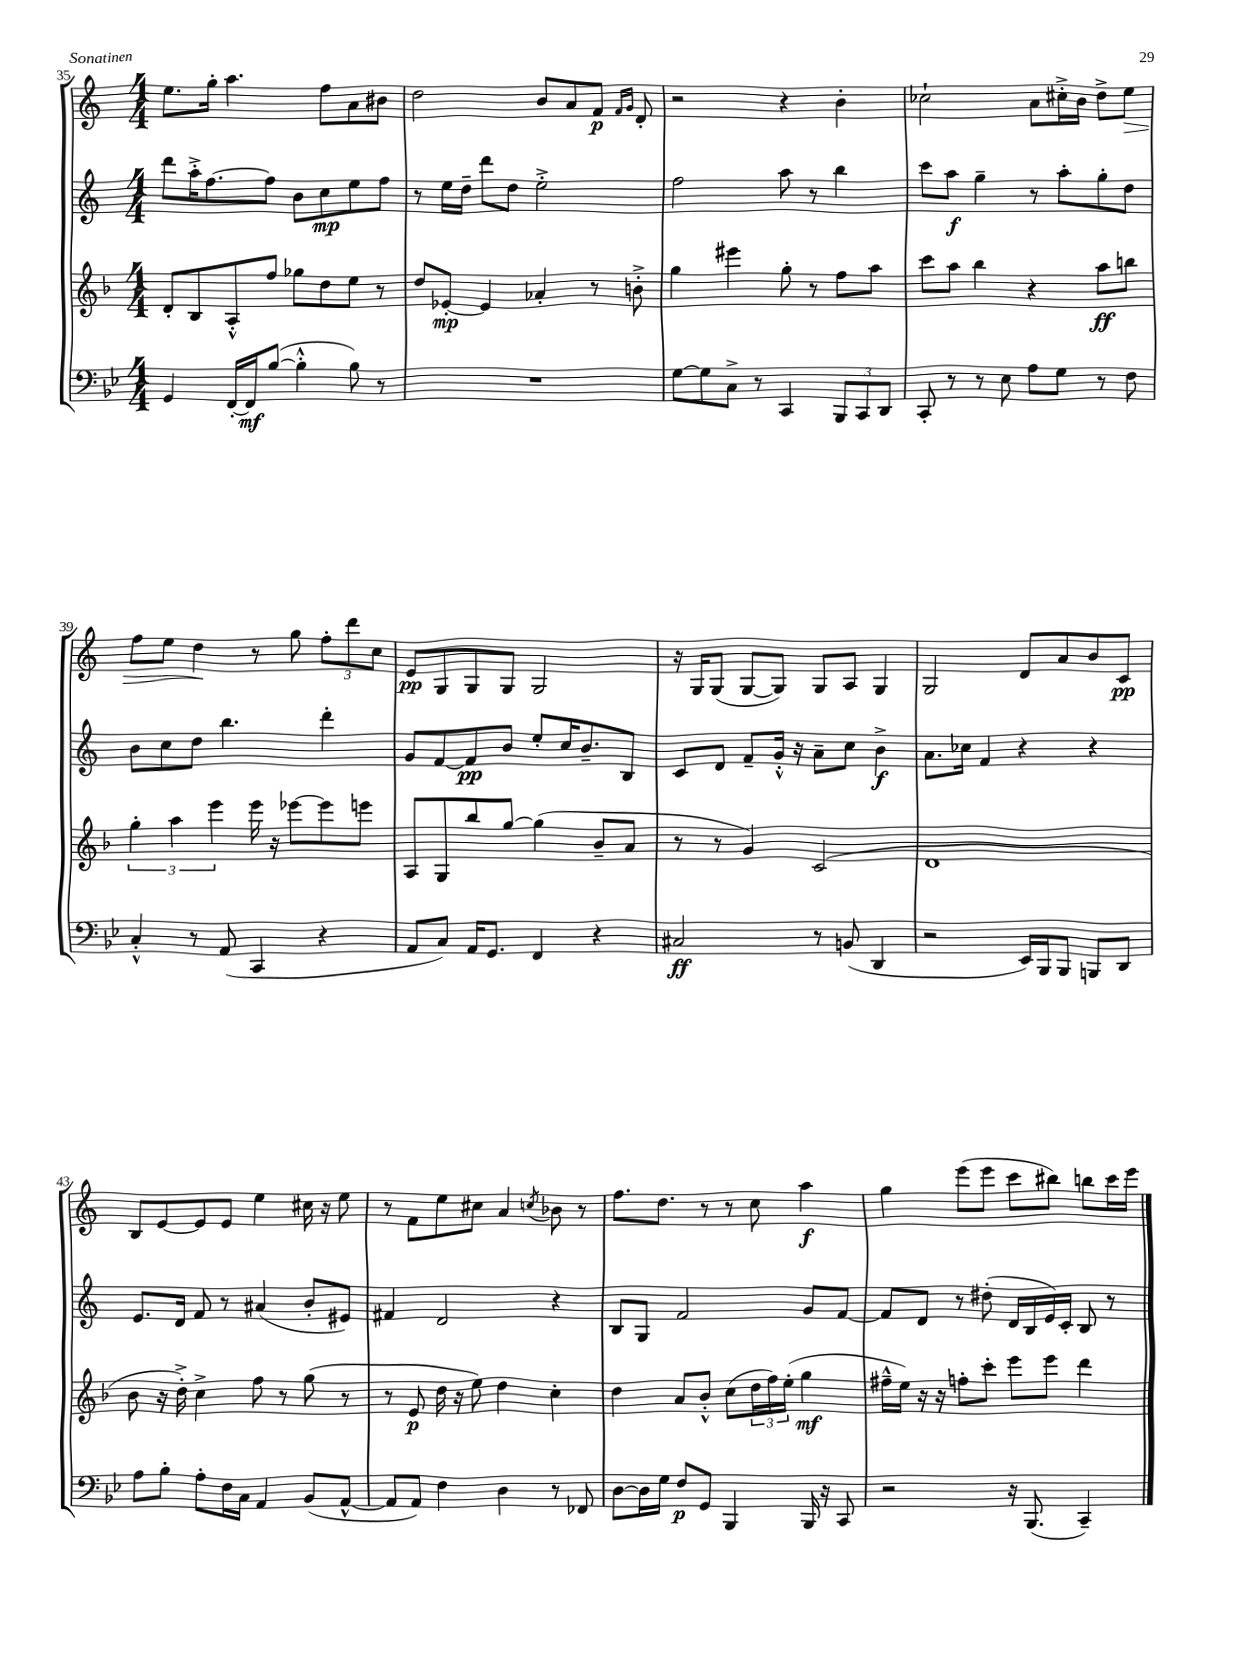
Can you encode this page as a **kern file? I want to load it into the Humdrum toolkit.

**kern	**kern	**kern	**kern
*staff4	*staff3	*staff2	*staff1
*clefF4	*clefG2	*clefG2	*clefG2
*k[b-e-]	*k[b-]	*k[]	*k[]
*M4/4	*M4/4	*M4/4	*M4/4
4GG/	8d'/L	8ddd\L	8.ee\L
.	8B-/	16aa'^\K	.
.	.	[8.ff\	16gg'\Jk
[16FF'/LL	8A'^^/	.	4.aa\
16FF/]J	.	.	.
([8B-/J	8ff/J	8ff\]J	.
4B-'^^\]	8gg-\L	8b\L	.
.	8dd\	8cc\	8ff\L
8B-\)	8ee\J	8ee\	8a\
8r	8r	8ff\J	8b#\J
=	=	=	=
1r	8dd/L	8r	2dd\
.	[8e-'/J	16ee\LL	.
.	.	16dd~\JJ	.
.	4e-/]	8ddd\L	.
.	.	8dd\J	.
.	4a-'/	2ee'^\	8b/L
.	.	.	8a/
.	8r	.	8f/J
.	.	.	16qqf/LL
.	.	.	16qqg/JJ
.	8b'^\	.	8d'/
=	=	=	=
[8G\L	4gg\	2ff\	2r
8G\]	.	.	.
8C^\J	4eee#\	.	.
8r	.	.	.
4CC/	8gg'\	8aa\	4r
.	8r	8r	.
12BBB-/L	8ff\L	4bb\	4b'\
12CC/	.	.	.
.	8aa\J	.	.
12DD/J	.	.	.
=	=	=	=
8CC'/	8ccc\L	8ccc\L	2cc-`\
8r	8aa\J	8aa\J	.
8r	4bb-\	4gg~\	.
8E-\	.	.	.
8A\L	4r	8r	8a\L
8G\J	.	8aa'\L	16cc#'^\L
.	.	.	16b\JJ
8r	8aa\L	8gg'\	8dd^\L
8F\	8bb\J	8dd\J	8ee\J
=	=	=	=
4C'^^/	6gg'\	8b\L	8ff\L
.	.	8cc\	8ee\J
.	6aa\	.	.
8r	.	8dd\J	4dd\
.	6eee\	.	.
(8AA/	.	4.bb\	.
4CC/	16eee\	.	8r
.	16r	.	.
.	[8eee-\L	.	8gg\
4r	8eee-\]	4ddd'\	12ff'\L
.	.	.	12ddd\
.	8eee\J	.	.
.	.	.	12cc\J
=	=	=	=
8AA/L	8A/L	8g/L	8e/L
8C/J)	8G/	[8f/	8G/
16AA/LK	8bb-/	8f/]	8G/
8.GG/J	.	.	.
.	[8gg/J	8b/J	8G/J
4FF/	(4gg\]	8ee'/L	2G/
.	.	16cc/K	.
.	.	8.b~/	.
4r	8b-~/L	.	.
.	8a/J	8B/J	.
=	=	=	=
2C#/	8r	8c/L	16r
.	.	.	16G/LK
.	8r	8d/J	(8G/J
.	4g/)	8f~/L	[8G/L
.	.	16g'^^/Jk	8G/]J)
.	.	16r	.
8r	(2c/	8a~\L	8G/L
(8BB/	.	8cc\J	8A/J
4DD/	.	4b^\	4G/
=	=	=	=
2r	1d	8.a\L	2G/
.	.	16cc-\Jk	.
.	.	4f/	.
16EE-/LL)	.	4r	8d/L
16BBB-/J	.	.	.
8BBB-/J	.	.	8a/
8BBB/L	.	4r	8b/
8DD/J	.	.	8c/J
=	=	=	=
8A\L	8b-\	8.e/L	8B/L
8B-'\J	16r	.	[8e/
.	16dd'^\)	16d/Jk	.
8A'\L	4cc^\	8f/	8e/]
16F\L	.	8r	8e/J
16C\JJ	.	.	.
4AA/	8ff\	(4a#/	4ee\
.	8r	.	.
(8BB-/L	(8gg\	8b'/L	16cc#\
.	.	.	16r
[8AA^^/J	8r	8e#/J)	8ee\
=	=	=	=
8AA/]L	8r	4f#/	8r
8AA/J)	8e/	.	8f\L
4F\	16dd\	2d/	8ee\
.	16r	.	.
.	8ee\)	.	8cc#\J
4D\	4dd\	.	4a/
.	.	.	8qcc/
8r	4cc'\	4r	8b-\
8FF-/	.	.	8r
=	=	=	=
[8D\L	4dd\	8B/L	8.ff\L
16D\]L	.	8G/J	.
16G\JJ	.	.	8.dd\J
8F/L	8a/L	2f/	.
8GG/J	8b-'^^/J	.	8r
4BBB-/	(8cc\L	.	8r
.	24dd\L	.	8cc\
.	24ff\)	.	.
.	(24ee'\JJ	.	.
16BBB-/	4gg\	8g/L	4aa\
16r	.	.	.
8CC/	.	[8f/J	.
=	=	=	=
2r	16ff#~^^\LL	8f/]L	4gg\
.	16ee\JJ)	.	.
.	16r	8d/J	.
.	16r	.	.
.	8ff'\L	8r	(8eee\L
.	8ccc'\J	(8dd#'\	8eee\J
16r	8eee\L	16d/LL	8ccc\L
(8.BBB-/	.	16B/	.
.	8eee\J	16e/)	8bb#\J)
.	.	16c'/JJ	.
4CC~/)	4ddd\	8B/	8bb\L
.	.	8r	16ccc\L
.	.	.	16eee\JJ
==	==	==	==
*-	*-	*-	*-
